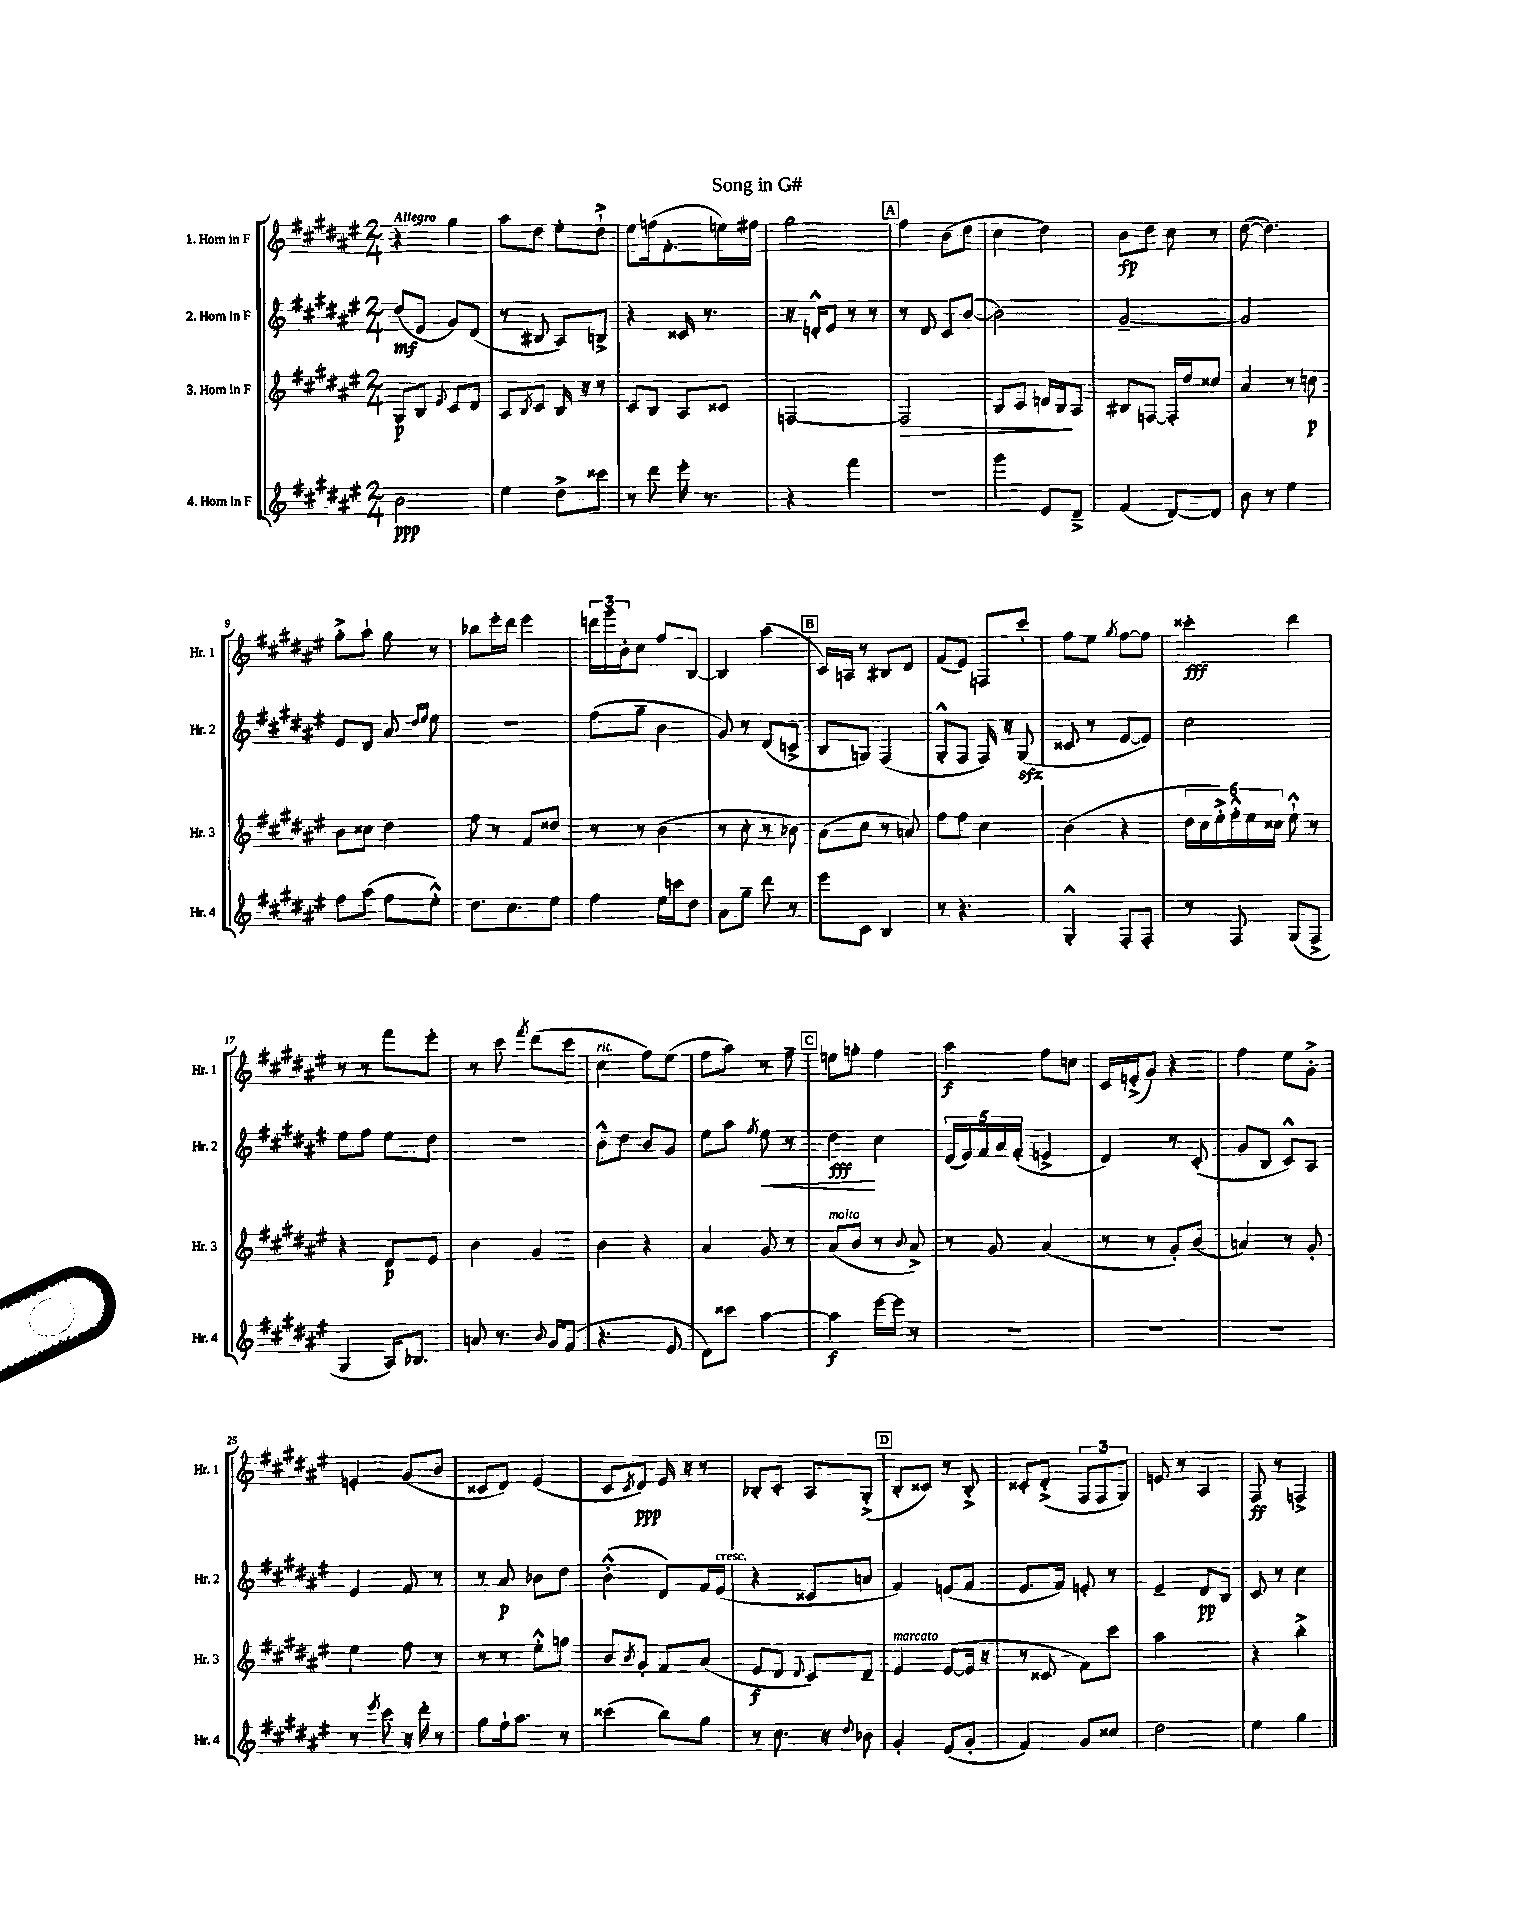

**kern	**dynam	**kern	**dynam	**kern	**dynam	**kern	**dynam
*part4	*part4	*part3	*part3	*part2	*part2	*part1	*part1
*staff4	*staff4	*staff3	*staff3	*staff2	*staff2	*staff1	*staff1
*I"4. Horn in F	*	*I"3. Horn in F	*	*I"2. Horn in F	*	*I"1. Horn in F	*
*I'Hr. 4	*	*I'Hr. 3	*	*I'Hr. 2	*	*I'Hr. 1	*
*clefG2	*	*clefG2	*	*clefG2	*	*clefG2	*
*k[f#c#g#d#a#e#]	*	*k[f#c#g#d#a#e#]	*	*k[f#c#g#d#a#e#]	*	*k[f#c#g#d#a#e#]	*
*M2/4	*	*M2/4	*	*M2/4	*	*M2/4	*
=1	=1	=1	=1	=1	=1	=1	=1
!	!	!	!	!	!	!LO:TX:a:B:t=Allegro	!
2b\	ppp	8G#/L	p	(8dd#/L	mf	4r	.
.	.	8B/J	.	8e#/J	.	.	.
.	.	8qqe#/	.	.	.	.	.
.	.	8c#/L	.	8g#/L)	.	4gg#\	.
.	.	8d#/J	.	(8d#/J	.	.	.
=2	=2	=2	=2	=2	=2	=2	=2
4ee#\	.	8A#/L	.	8r	.	8aa#\L	.
.	.	8qB/	.	.	.	.	.
.	.	8c#/J	.	8B#X/	.	8dd#\J	.
8dd#^\L	.	16B/	.	8A#/L)	.	8ee#'\L	.
.	.	16r	.	.	.	.	.
8ccc##X\J	.	8r	.	8Bn^/J	.	8dd#`^\J	.
=3	=3	=3	=3	=3	=3	=3	=3
8r	.	8c#/L	.	4r	.	8ee#\L	.
8ddd#\	.	8B/J	.	.	.	(16ffn\k	.
.	.	.	.	.	.	8.f#'\	.
16eee#'\	.	8A#/L	.	16c##X/	.	.	.
8.r	.	.	.	8.r	.	.	.
.	.	8c##X/J	.	.	.	16een\L)	.
.	.	.	.	.	.	16ff#X\JJ	.
=4	=4	=4	=4	=4	=4	=4	=4
4r	.	[2Fn/	.	16r	.	2gg#\	.
.	.	.	.	16dn'^^/KL	.	.	.
.	.	.	.	8e#/J	.	.	.
4fff#\	.	.	.	8r	.	.	.
.	.	.	.	8r	.	.	.
!!LO:REH:place=s1:t=A
=5	=5	=5	=5	=5	=5	=5	=5
!	!	!	!LO:HP:b	!	!	!	!
2r	.	2F/]	>	8r	.	4ff#\	.
.	.	.	.	8d#/	.	.	.
.	.	.	.	8c#/L	.	(8b\L	.
.	.	.	.	([8b/J	.	8dd#\J	.
=6	=6	=6	=6	=6	=6	=6	=6
4ggg#\	.	8B/L	.	2b\])	.	4cc#\	.
.	.	8c#/J	.	.	.	.	.
8e#/L	.	16dn/LL	.	.	.	4dd#\)	.
.	.	16B/J	.	.	.	.	.
8d#~^/J	.	8A#/J	]	.	.	.	.
=7	=7	=7	=7	=7	=7	=7	=7
(4f#/	.	8B#X/L	.	[2g#~/	.	8b\L	fp
.	.	[8Fn/J	.	.	.	8dd#\J	.
[8d#/L)	.	16F'/LL]	.	.	.	8cc#\	.
.	.	16dd#/J	.	.	.	.	.
8d#/J]	.	8cc##X/J	.	.	.	8r	.
=8	=8	=8	=8	=8	=8	=8	=8
8b\	.	4a#/	.	2g#/]	.	([8dd#\	.
8r	.	.	.	.	.	4.dd#\])	.
4ee#\	.	8r	.	.	.	.	.
.	.	8ccn\	p	.	.	.	.
!!LO:LB:g=z
=9	=9	=9	=9	=9	=9	=9	=9
8ff#\L	.	8b\L	.	8e#/L	.	8gg#'^\L	.
(8aa#\J	.	8cc##X\J	.	8d#/J	.	8aa#`\J	.
8ff#\L	.	4dd#\	.	8a#/	.	8gg#\	.
.	.	.	.	16qqdd#/LL	.	.	.
.	.	.	.	16qqee#/JJ	.	.	.
8ee#'^^\J)	.	.	.	8ee#\	.	8r	.
=10	=10	=10	=10	=10	=10	=10	=10
8.dd#\L	.	8ff#\	.	2r	.	8bb-X\L	.
.	.	8r	.	.	.	16eee#'\L	.
8.cc#\	.	.	.	.	.	16ddd#\JJ	.
.	.	8f#/L	.	.	.	4eee#\	.
8ee#\J	.	8dd##X/J	.	.	.	.	.
=11	=11	=11	=11	=11	=11	=11	=11
4ff#\	.	8r	.	(8ff#\L	.	24dddn\LL	.
.	.	.	.	.	.	24ggg#\	.
.	.	.	.	.	.	24b'\J	.
.	.	8r	.	8gg#~\J	.	8cc#\J	.
16ee#\LL	.	(4b\	.	4b\	.	8ff#/L	.
16cccn\J	.	.	.	.	.	.	.
8dd#\J	.	.	.	.	.	[8B/J	.
=12	=12	=12	=12	=12	=12	=12	=12
8a#\L	.	8r	.	8g#/)	.	4B/]	.
8gg#~\J	.	8cc#'\	.	8r	.	.	.
8ddd#\	.	8r	.	(8d#/L	.	(4aa#\	.
8r	.	8b-X\)	.	8cn^/J	.	.	.
!!LO:REH:place=s1:t=B
=13	=13	=13	=13	=13	=13	=13	=13
8eee#\L	.	(8a#\L	.	8B/L	.	16c#/LL)	.
.	.	.	.	.	.	16An/JJ	.
8c#\J	.	8cc#\J	.	8Gn/J)	.	8r	.
4B/	.	8r	.	(4F#/	.	8B#X/L	.
.	.	8an/)	.	.	.	8d#/J	.
=14	=14	=14	=14	=14	=14	=14	=14
8r	.	8ff#\L	.	8G#'^^/L	.	(8f#/L	.
4.r	.	8ff#\J	.	8F#/J	.	8e#/J)	.
.	.	4cc#\	.	16F#/)	.	8Fn/L	.
.	.	.	.	16r	.	.	.
.	.	.	.	(8G#zz/	.	8ccc#'/J	.
=15	=15	=15	=15	=15	=15	=15	=15
4G#'^^/	.	(4b\	.	8c##X/	.	8ff#\L	.
.	.	.	.	8r	.	8ee#\J	.
.	.	.	.	.	.	8qgg#/	.
8F#'/L	.	4r	.	[8e#/L	.	[8ff#\L	.
8F#'/J	.	.	.	8e#/J])	.	8ff#\J]	.
=16	=16	=16	=16	=16	=16	=16	=16
8r	.	24dd#\LL	.	2cc#\	.	4ccc##X'\	fff
.	.	24cc#\	.	.	.	.	.
.	.	24ee#'^\)	.	.	.	.	.
8F#/	.	24ff#'^^\	.	.	.	.	.
.	.	24ee#\	.	.	.	.	.
.	.	24cc##X\JJ	.	.	.	.	.
(8G#/L	.	8ee#`^^\	.	.	.	4ddd#\	.
8F#^/J	.	8r	.	.	.	.	.
!!LO:LB:g=z
=17	=17	=17	=17	=17	=17	=17	=17
4G#/	.	4r	.	8ee#\L	.	8r	.
.	.	.	.	8ff#\J	.	8r	.
16A#/KL)	.	8d#/L	p	8ee#\L	.	8fff#\L	.
8.B-X/J	.	.	.	.	.	.	.
.	.	8e#/J	.	8dd#\J	.	8eee#'\J	.
=18	=18	=18	=18	=18	=18	=18	=18
8an/	.	4b\	.	2r	.	8r	.
8.r	.	.	.	.	.	8ccc#\	.
.	.	.	.	.	.	8qfff#/	.
.	.	4g#/	.	.	.	(8ddd#\L	.
8qqb/	.	.	.	.	.	.	.
16g#/KL	.	.	.	.	.	.	.
(8f#/J	.	.	.	.	.	8ccc#\J	.
=19	=19	=19	=19	=19	=19	=19	=19
!	!	!	!	!	!	!LO:TX:a:i:t=rit.	!
4.r	.	4b\	.	8b^^\L	.	4cc#\	.
.	.	.	.	8dd#\J	.	.	.
.	.	4r	.	8b/L	.	8ff#\L)	.
8e#/	.	.	.	8g#/J	.	(8ee#\J	.
=20	=20	=20	=20	=20	=20	=20	=20
8d#\L)	.	4a#/	.	8ee#\L	.	8ff#\L	.
8ccc##X\J	.	.	.	8aa#\J	.	8aa#\J)	.
.	.	.	.	8qff#/	.	.	.
!	!	!	!	!	!LO:HP:b	!	!
[4aa#\	.	8g#/	.	8ee#\	<	8r	.
.	.	8r	.	8r	.	8ff#~\	.
!!LO:REH:place=s1:t=C
=21	=21	=21	=21	=21	=21	=21	=21
!	!	!LO:TX:a:i:t=molto	!	!	!	!	!
4aa#\]	f	(8a#/L	.	4dd#\	fff	8een\L	.
.	.	8b/J	.	.	.	8ggn'\J	.
[16eee#\LL	.	8r	.	4cc#\	[	4ff#\	.
16eee#\JJ]	.	.	.	.	.	.	.
.	.	8qqb/	.	.	.	.	.
8r	.	8a#^/)	.	.	.	.	.
=22	=22	=22	=22	=22	=22	=22	=22
2r	.	8r	.	(20d#/LL	.	4aa#\	f
.	.	.	.	20e#/)	.	.	.
.	.	.	.	20f#/	.	.	.
.	.	8g#/	.	.	.	.	.
.	.	.	.	20a#/	.	.	.
.	.	.	.	(20f#'/JJ	.	.	.
.	.	(4a#/	.	4en^/	.	8ff#\L	.
.	.	.	.	.	.	8ccn\J	.
=23	=23	=23	=23	=23	=23	=23	=23
2r	.	8r	.	4d#/)	.	16c#/LL	.
.	.	.	.	.	.	(16en'^/J	.
.	.	8r	.	.	.	8g#/J)	.
.	.	8g#'/L)	.	8r	.	4r	.
.	.	(8b/J	.	(8c#'/	.	.	.
=24	=24	=24	=24	=24	=24	=24	=24
2r	.	4an/)	.	8g#/L	.	4ff#\	.
.	.	.	.	8B/J	.	.	.
.	.	8r	.	8c#^^/L)	.	8ee#\L	.
.	.	8g#'/	.	8A#/J	.	8g#'^\J	.
!!LO:LB:g=z
=25	=25	=25	=25	=25	=25	=25	=25
8r	.	4ee#\	.	4e#/	.	4en'/	.
8qeee#/	.	.	.	.	.	.	.
8ccc#\	.	.	.	.	.	.	.
16r	.	8ff#\	.	8f#/	.	(8g#/L	.
16ddd#'\	.	.	.	.	.	.	.
8r	.	8r	.	8r	.	8b/J	.
=26	=26	=26	=26	=26	=26	=26	=26
8gg#\L	.	8r	.	8r	.	8c##X/L	.
16ff#`\k	.	8r	.	8a#/	p	8d#/J)	.
8.aa#\J	.	.	.	.	.	.	.
.	.	8ee#'^^\L	.	8b-X\L	.	(4e#/	.
8r	.	8ggn\J	.	8dd#\J	.	.	.
=27	=27	=27	=27	=27	=27	=27	=27
(4ccc##X\	.	8b/L	.	(4b'^^\	.	8c#/L	.
.	.	8qb/	.	.	.	8qc#/	.
.	.	8g#'/J	.	.	.	8d#/J)	ppp
8bb\L)	.	8f#/L	.	8d#/L)	.	16e#/	.
.	.	.	.	.	.	16r	.
8gg#\J	.	(8a#/J	.	16f#/L	.	8r	.
!	!	!	!	!LO:TX:a:i:t=cresc.	!	!	!
.	.	.	.	(16e#/JJ	.	.	.
=28	=28	=28	=28	=28	=28	=28	=28
8r	.	8e#/L	f	4r	.	8B-X'/L	.
8.cc#\	.	8d#/J	.	.	.	8c#'/J	.
.	.	8qqd#/	.	.	.	.	.
.	.	8c#/L)	.	8c##X/L	.	8A#/L	.
16r	.	.	.	.	.	.	.
8qqdd#/	.	.	.	.	.	.	.
8b-X\	.	8d#~/J	.	8an/J	.	(8G#'^/J	.
!!LO:REH:place=s1:t=D
=29	=29	=29	=29	=29	=29	=29	=29
!	!	!LO:TX:a:i:t=marcato	!	!	!	!	!
4g#'/	.	4e#/	.	4f#/)	.	8B'/L	.
.	.	.	.	.	.	8c##X/J)	.
(8e#/L	.	([8e#/L	.	(8en/L	.	8r	.
8g#'/J	.	16e#/Jk]	.	8f#/J	.	8B'^/	.
.	.	16r	.	.	.	.	.
=30	=30	=30	=30	=30	=30	=30	=30
4f#/)	.	8r	.	8.e#/L	.	8c##X'/L	.
.	.	8c##X/	.	.	.	(8d#'^/J	.
.	.	.	.	16f#/Jk)	.	.	.
8g#/L	.	8f#\L)	.	8en'/	.	12F#/L	.
.	.	.	.	.	.	12F#/	.
8cc##X/J	.	8ccc#\J	.	8r	.	.	.
.	.	.	.	.	.	12G#/J)	.
=31	=31	=31	=31	=31	=31	=31	=31
2dd#\	.	2aa#\	.	4e#~/	.	8en/	.
.	.	.	.	.	.	8r	.
.	.	.	.	8d#/L	pp	4A#/	.
.	.	.	.	8B/J	.	.	.
=32	=32	=32	=32	=32	=32	=32	=32
4ee#\	.	4r	.	8c#/	.	8F#/	ff
.	.	.	.	8r	.	8r	.
4gg#\	.	4bb'^\	.	4cc#\	.	4Fn^/	.
==	==	==	==	==	==	==	==
*-	*-	*-	*-	*-	*-	*-	*-
